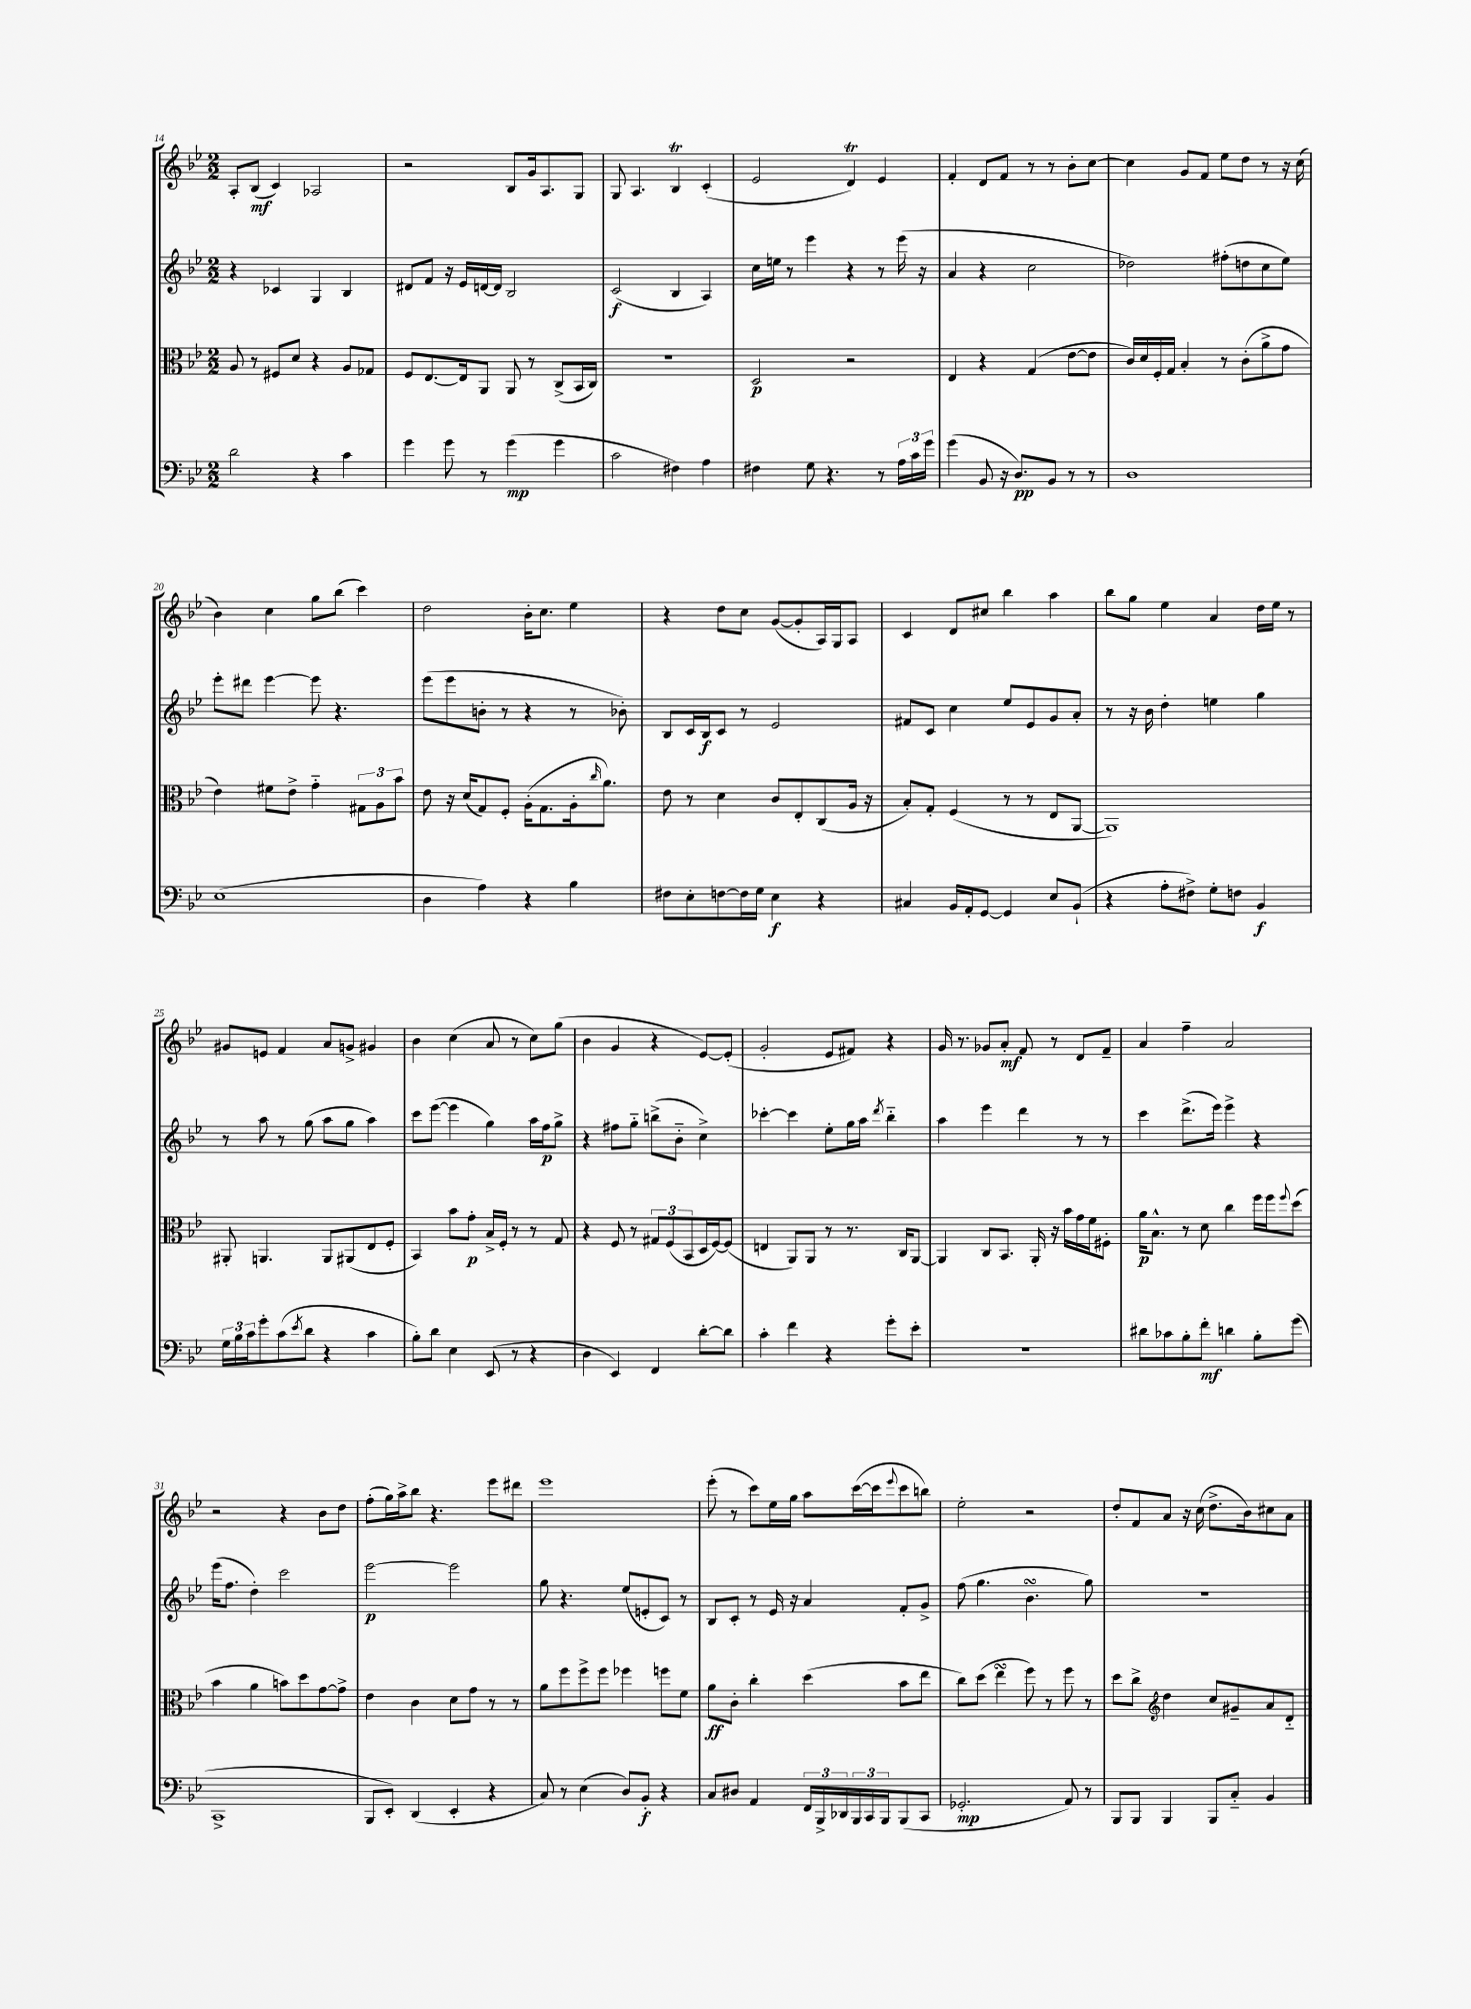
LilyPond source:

<<
\new StaffGroup <<
\new Staff = "s0" {
    \clef treble \key bes \major \numericTimeSignature \time 2/2
    a8-. bes8\mf( c'4) aes2 |
    r2 bes8 g'16 a8. g8 |
    g8 a4. bes4\trill c'4-.( |
    ees'2 d'4\trill) ees'4 |
    f'4-. d'8 f'8 r8 r8 bes'8-. c''8~ |
    c''4 g'8 f'8 ees''8 d''8 r8 r16 c''16( |
    bes'4) c''4 g''8 bes''8( c'''4) |
    d''2 bes'16-. c''8. ees''4 |
    r4 d''8 c''8 g'8~( g'8-. a16) g16 a8 |
    c'4 d'8 cis''8 bes''4 a''4 |
    bes''8 g''8 ees''4 a'4 d''16 ees''16 r8 |
    gis'8 e'8 f'4 a'8 g'8-> gis'4 |
    bes'4 c''4( a'8 r8 c''8) g''8( |
    bes'4 g'4 r4 ees'8~) ees'8-.( |
    g'2-. ees'8 fis'8) r4 |
    g'16 r8. ges'8 a'8-.\mf f'8 r8 d'8 f'8-- |
    a'4 f''4-- a'2 |
    r2 r4 bes'8 d''8 |
    f''8-.( g''16) a''16-> bes''8 r4. ees'''8 dis'''8 |
    ees'''1 |
    ees'''8-.( r8 c'''8) ees''16 g''16 a''8 c'''16~( c'''16 \appoggiatura { ees'''8 } c'''8 b''8) |
    ees''2-. r2 |
    d''8-. f'8 a'8 r16 c''16( d''8.-> bes'16) cis''8 a'8 \bar "|." |
}
\new Staff = "s1" {
    \clef treble \key bes \major \numericTimeSignature \time 2/2
    r4 ces'4 g4 bes4 |
    dis'8 f'8 r16 ees'16 d'16~ d'16 bes2 |
    c'2\f( bes4 a4) |
    c''16 e''16 r8 ees'''4 r4 r8 ees'''16( r16 |
    a'4 r4 c''2 |
    des''2) fis''8-.( d''8 c''8 ees''8) |
    ees'''8-. dis'''8 ees'''4~ ees'''8 r4. |
    ees'''8( ees'''8 b'8-. r8 r4 r8 bes'8-.) |
    bes8 c'16 bes16\f c'8 r8 ees'2 |
    fis'8 c'8 c''4 ees''8 ees'8 g'8 a'8-. |
    r8 r16 bes'16 d''4-. e''4 g''4 |
    r8 a''8 r8 g''8( a''8 g''8 a''4) |
    c'''8 ees'''8~( ees'''4 g''4) a''16 f''16\p g''8-> |
    r4 fis''8 g''8-_ b''8->( bes'8-_ c''4->) |
    ces'''4~-. ces'''4 ees''8-. g''16 a''16 \acciaccatura { d'''8 } bes''4-_ |
    a''4 ees'''4 d'''4 r8 r8 |
    c'''4 d'''8.->( ees'''16) ees'''4-> r4 |
    ees'''16( f''8. d''4-.) c'''2 |
    ees'''2~\p ees'''2 |
    g''8 r4. ees''8( e'8-. c'8) r8 |
    bes8 c'8-. r8 ees'16 r16 a'4 f'8-. g'8-> |
    f''8( g''4. bes'4.\turn g''8) |
    R1 \bar "|." |
}
\new Staff = "s2" {
    \clef alto \key bes \major \numericTimeSignature \time 2/2
    a8 r8 fis8 d'8 r4 a8 ges8 |
    f8 ees8.~ ees16 a,8 a,8 r8 c8->( bes,16 c16) |
    R1 |
    d2\p r2 |
    ees4 r4 g4( ees'8~ ees'8 |
    c'16) d'16 f16-. g16 bes4-. r8 c'8-.( a'8-> g'8 |
    ees'4) fis'8 ees'8-> g'4-_ \tuplet 3/2 { gis8 a8 bes'8 } |
    ees'8 r16 d'16( g8) f8-. a16-.( g8. a16-. \grace { c''16 } a'8.) |
    ees'8 r8 d'4 c'8 ees8-. c8( a16 r16 |
    bes8-.) g8-. f4( r8 r8 ees8 a,8~ |
    a,1) |
    ais,8-. a,4. a,8 ais,8( ees8 f8-. |
    bes,4) bes'8 g'8-.\p bes16-> f16-. r8 r8 g8 |
    r4 f8 r8 \tuplet 3/2 { gis8 f8( bes,8 } d16 f16~) f8( |
    e4 a,8) a,8 r8 r8. c16 a,8~ |
    a,4 c8 bes,8. a,16-. r16 bes'16 g'16 f'16 fis8-. |
    a'16\p bes8.-^ r8 d'8 c''4 f''16 f''16 \appoggiatura { f''8 } d''8( |
    bes'4 a'4 b'8) d''8 g'8~ g'8-> |
    ees'4 c'4 d'8 g'8 r8 r8 |
    a'8 f''8 f''8-> f''8 fes''4 f''8 f'8 |
    a'8\ff c'8-. c''4-. d''4( bes'8 ees''8 |
    c''8) d''8( ees''4\turn f''8) r8 f''8 r8 |
    d''8 c''8-> \clef treble d''4 c''8 gis'8-- a'8 d'8-_ \bar "|." |
}
\new Staff = "s3" {
    \clef bass \key bes \major \numericTimeSignature \time 2/2
    d'2 r4 c'4 |
    g'4 g'8 r8 g'4\mp( g'4 |
    c'2 fis4) a4 |
    fis4 g8 r4. r8 \tuplet 3/2 { a16 c'16 g'16 } |
    g'4( bes,8 r16 d8.\pp) bes,8 r8 r8 |
    d1 |
    ees1( |
    d4 a4) r4 bes4 |
    fis8 ees8-. f8~ f16 g16 ees4\f r4 |
    cis4 bes,16 a,16-. g,8~ g,4 ees8 bes,8-!( |
    r4 a8-. fis8->) g8-. f8 bes,4\f |
    \tuplet 3/2 { g16 bes16 c'16 } g'8-. c'8( \acciaccatura { ees'8 } d'8 r4 c'4 |
    bes8-.) d'8 ees4 ees,8( r8 r4 |
    d4 ees,4) f,4 d'8~-. d'8 |
    c'4-. f'4 r4 g'8-. ees'8-. |
    r1 |
    dis'8 ces'8 bes8-. f'8-.\mf d'4 bes8-. g'8( |
    c,1-> |
    bes,,8 ees,8-.) d,4( ees,4-. r4 |
    c8) r8 ees4( d8) bes,8-.\f r4 |
    c8 dis8 a,4 \tuplet 3/2 { f,16 bes,,16-> des,16 } \tuplet 3/2 { bes,,16 c,16 bes,,16 } bes,,8( c,8 |
    ges,2.-.\mp a,8) r8 |
    bes,,8 bes,,8 bes,,4 bes,,8 c8-_ bes,4 \bar "|." |
}
>>
>>
\layout { \context { \Score currentBarNumber = #14 } }
